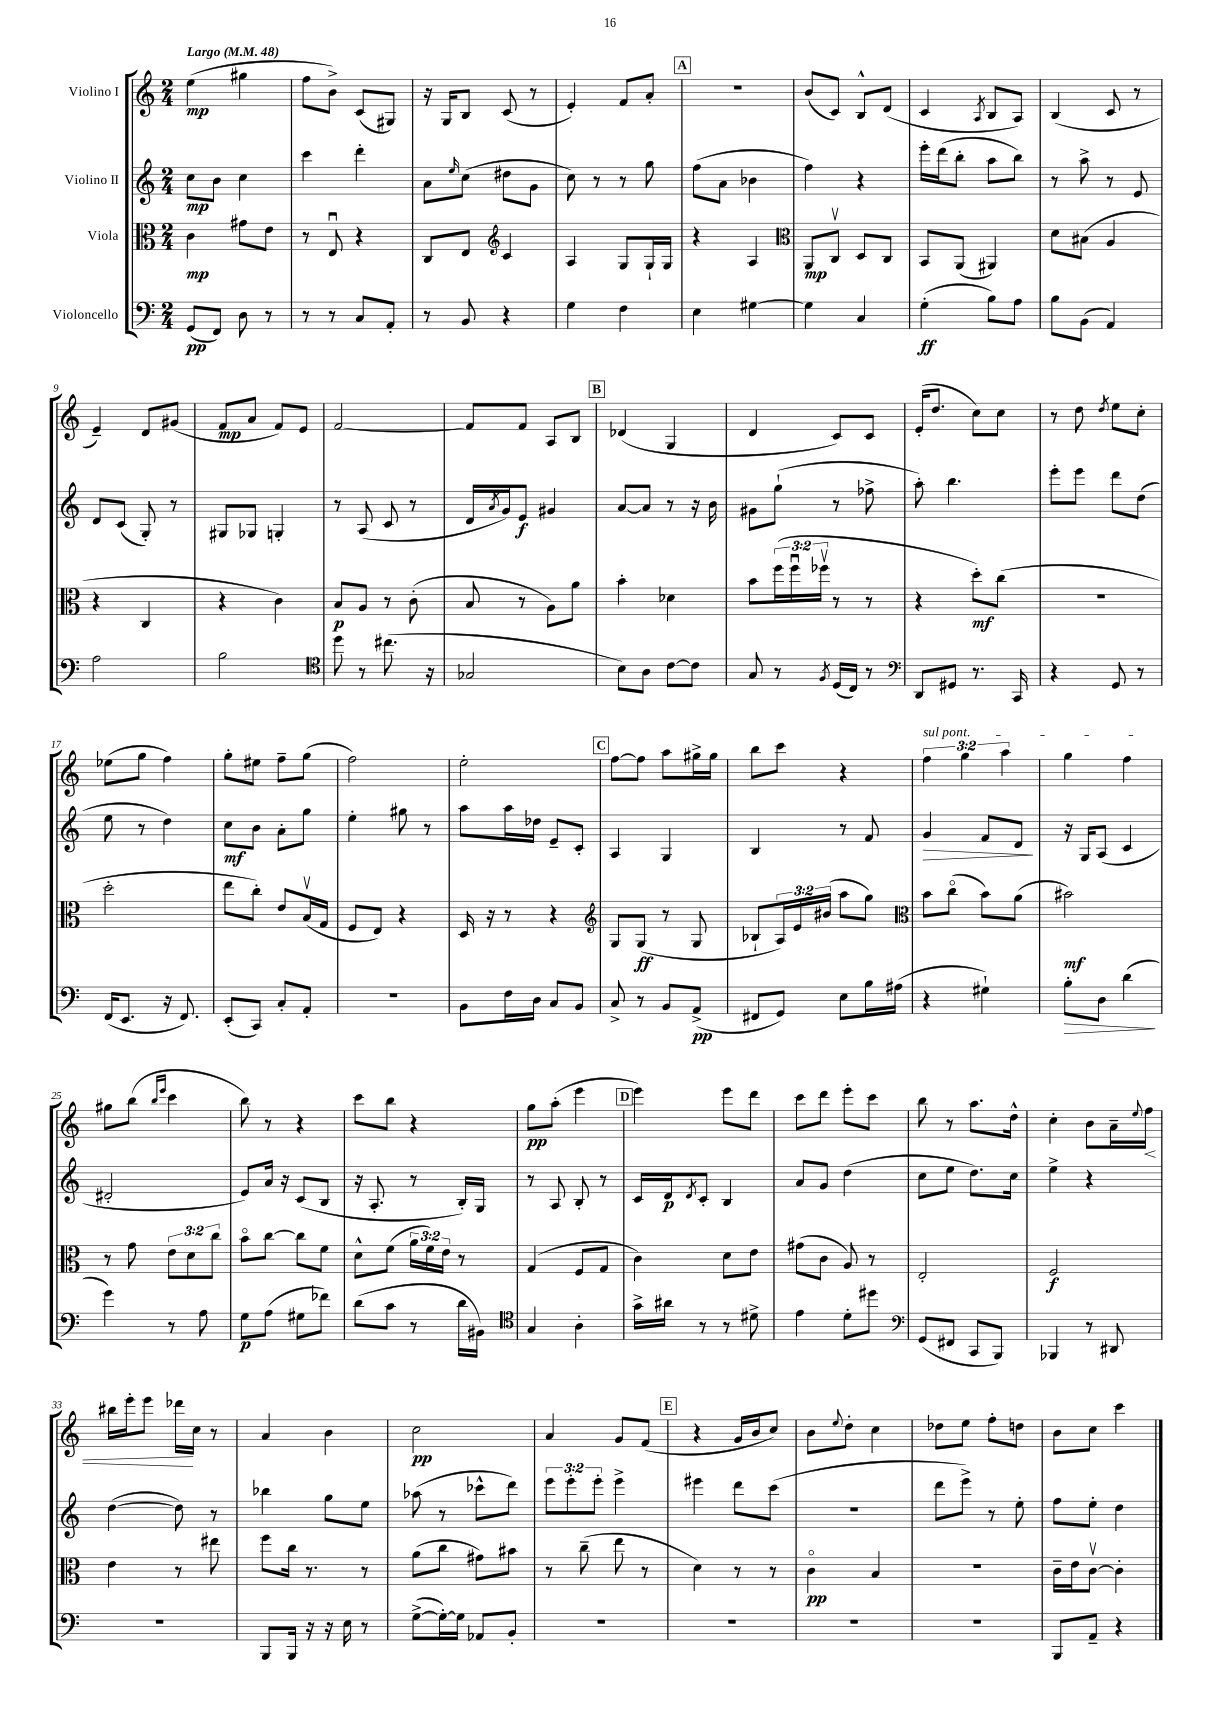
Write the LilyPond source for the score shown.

<<
\new StaffGroup <<
\new Staff = "s0" \with { instrumentName = "Violino I" } {
    \clef treble \key c \major \numericTimeSignature \time 2/4 \override Staff.TupletNumber.text = #tuplet-number::calc-fraction-text \tempo "Largo" 4 = 48
    e''4\mp( gis''4 |
    f''8 b'8->) c'8( gis8) |
    r16 g16 b8 c'8( r8 |
    e'4-.) f'8 a'8-. |
    \mark \markup { \box "A" } r2 |
    b'8( c'8) b8-^ d'8( |
    c'4 \acciaccatura { a8 } b8 a8) |
    b4( c'8 r8 |
    e'4--) d'8 gis'8( |
    f'8\mp a'8 f'8) e'8 |
    f'2~ |
    f'8 f'8 a8 b8 |
    \mark \markup { \box "B" } des'4( g4 |
    d'4 c'8) c'8 |
    e'16-.( d''8. c''8) c''8 |
    r8 d''8 \acciaccatura { d''8 } e''8 c''8-. |
    ees''8( g''8 f''4) |
    g''8-. eis''8 f''8-- g''8( |
    f''2) |
    e''2-. |
    \mark \markup { \box "C" } f''8~ f''8 a''8 gis''16-> gis''16 |
    b''8 c'''8 r4 |
    \tuplet 3/2 { \once \override TextSpanner.bound-details.left.text = \markup { \italic "sul pont." } f''4\startTextSpan g''4 a''4 } |
    g''4 f''4\stopTextSpan |
    gis''8 b''8( \grace { b''16 e'''16 } c'''4 |
    b''8) r8 r4 |
    c'''8 b''8 r4 |
    g''8\pp a''8-.( e'''4 |
    \mark \markup { \box "D" } e'''4) e'''8 d'''8 |
    c'''8 d'''8 e'''8-. c'''8 |
    b''8 r8 a''8. d''16-^ |
    c''4-. b'8 a'16-- \appoggiatura { e''8 } f''16\< |
    bis''16 e'''16-. e'''8 des'''16\! c''16 r8 |
    a'4 b'4 |
    c''2\pp |
    a'4 g'8 f'8( |
    \mark \markup { \box "E" } r4 g'16 b'16 c''8) |
    b'8 \appoggiatura { e''8 } d''8-. c''4 |
    des''8 e''8 f''8-. d''8 |
    b'8 c''8 c'''4 \bar "|." |
}
\new Staff = "s1" \with { instrumentName = "Violino II" } {
    \clef treble \key c \major \numericTimeSignature \time 2/4 \override Staff.TupletNumber.text = #tuplet-number::calc-fraction-text
    c''8\mp b'8 c''4 |
    c'''4 d'''4-. |
    a'8 \grace { e''16 } c''8( dis''8 g'8 |
    c''8) r8 r8 g''8 |
    \mark \markup { \box "A" } f''8( a'8 bes'4 |
    f''4) r4 |
    e'''16-. d'''16( b''8-. a''8 b''8) |
    r8 a''8-> r8 e'8 |
    d'8 c'8( g8-.) r8 |
    gis8 ges8 g4-. |
    r8 a8( c'8 r8 |
    d'16 \acciaccatura { a'8 } g'16) e'8\f gis'4 |
    \mark \markup { \box "B" } a'8~ a'8 r8 r16 b'16 |
    gis'8 g''8-!( r8 fes''8-> |
    a''8-.) b''4. |
    e'''8-. e'''8 d'''8 d''8( |
    e''8 r8 d''4) |
    c''8\mf b'8 a'8-. g''8 |
    e''4-. gis''8 r8 |
    a''8 a''16 des''16 e'8-- c'8-. |
    \mark \markup { \box "C" } a4 g4 |
    b4 r8 f'8 |
    g'4\> f'8 d'8\! |
    r16 g16 a8( c'4 |
    dis'2-. |
    e'8) a'16 r16 c'8( b8 |
    r16 a8.-. r8 b16-.) g16 |
    r8 a8 b8-. r8 |
    \mark \markup { \box "D" } c'16 d'16\p \acciaccatura { d'8 } c'8-. b4 |
    a'8 g'8 d''4( |
    c''8 e''8 d''8.) c''16 |
    e''4-> r4 |
    d''4~( d''8) r8 |
    bes''4 g''8 e''8 |
    aes''8( r8 ces'''8-^ d'''8) |
    \tuplet 3/2 { e'''8 e'''8-. e'''8-. } e'''4-> |
    \mark \markup { \box "E" } eis'''4 d'''8 c'''8( |
    r2 |
    d'''8 e'''8->) r8 e''8-. |
    f''8 e''8-. d''4 \bar "|." |
}
\new Staff = "s2" \with { instrumentName = "Viola" } {
    \clef alto \key c \major \numericTimeSignature \time 2/4 \override Staff.TupletNumber.text = #tuplet-number::calc-fraction-text
    c'4\mp gis'8 e'8 |
    r8 e8\downbow r4 |
    c8 e8 \clef treble c'4 |
    a4 g8 g16-! g16 |
    \mark \markup { \box "A" } r4 a4 |
    \clef alto a,8\mp c8\upbow d8 c8 |
    b,8 a,8( ais,4) |
    d'8 bis8( a4 |
    r4 c4 |
    r4 c'4) |
    b8\p a8 r8 c'8-.( |
    b8 r8 a8) a'8 |
    \mark \markup { \box "B" } b'4-. des'4 |
    b'8 \tuplet 3/2 { f''16( f''16\downbow fes''16\upbow } r8 r8 |
    r4 d''8-.\mf) c''8( |
    r2 |
    d''2-. |
    e''8 c''8-.) e'8 b16\upbow( g16 |
    f8 e8) r4 |
    d16 r16 r8 r4 |
    \mark \markup { \box "C" } \clef treble g8 g8\ff( r8 g8 |
    bes8-! \tuplet 3/2 { a16) e'16 bis'16( } a''8 g''8) |
    \clef alto b'8 c''8\flageolet( b'8) a'8( |
    bis'2\mf) |
    r8 g'8 \tuplet 3/2 { e'8 d'8 c''8 } |
    b'8\flageolet c''8~ c''8 f'8 |
    d'8-^ f'8( \tuplet 3/2 { a'16 f'16) e'16 } r8 |
    g4( f8 g8 |
    \mark \markup { \box "D" } c'4) d'8 e'8 |
    gis'8( c'8 a8) r8 |
    e2-. |
    f2\f |
    e'4 r8 eis''8 |
    f''8 c''16 r8. r8 |
    a'8( c''8 gis'8) bis'8 |
    r8 c''8--( e''8 r8 |
    \mark \markup { \box "E" } d'4) r8 r8 |
    c'4\flageolet\pp b4 |
    r2 |
    c'16-- e'16 c'8~\upbow c'4-. \bar "|." |
}
\new Staff = "s3" \with { instrumentName = "Violoncello" } {
    \clef bass \key c \major \numericTimeSignature \time 2/4
    g,8\pp( f,8) d8 r8 |
    r8 r8 c8 a,8-. |
    r8 b,8 r4 |
    g4 f4 |
    \mark \markup { \box "A" } e4 gis4~ |
    gis4 c4 |
    g4-.\ff( b8) a8 |
    b8 b,8( a,4) |
    a2 |
    b2 |
    \clef tenor d''8 r8 cis''8.( r16 |
    ges2 |
    \mark \markup { \box "B" } b8) a8 c'8~ c'8 |
    g8 r8 \acciaccatura { f8 } d16( c16) r8 |
    \clef bass d,8 gis,8 r8. c,16 |
    r4 g,8 r8 |
    f,16( e,8. r16 f,8.) |
    e,8-.( c,8) c8-. a,8-. |
    R2 |
    b,8 f16 d16 c8 b,8 |
    \mark \markup { \box "C" } c8-> r8 b,8 a,8->\pp( |
    fis,8 g,8) e8 b16 ais16( |
    r4 gis4-!) |
    b8-.\> d8 d'4\!( |
    g'4) r8 a8 |
    g8\p a8( gis8 fes'8) |
    d'8( c'8 r8 d'16 bis,16) |
    \clef tenor g4 a4-. |
    \mark \markup { \box "D" } g'16-> ais'16 r8 r8 dis'8-> |
    e'4 d'8-. dis''8 |
    \clef bass g,8( fis,8 c,8 b,,8) |
    bes,,4 r8 dis,8 |
    R2 |
    b,,8 b,,16 r16 r16 e16 r8 |
    g8~->( g16~-.) g16 aes,8 b,8-. |
    R2 |
    \mark \markup { \box "E" } R2 |
    R2 |
    R2 |
    b,,8 a,8-- r4 \bar "|." |
}
>>
>>
